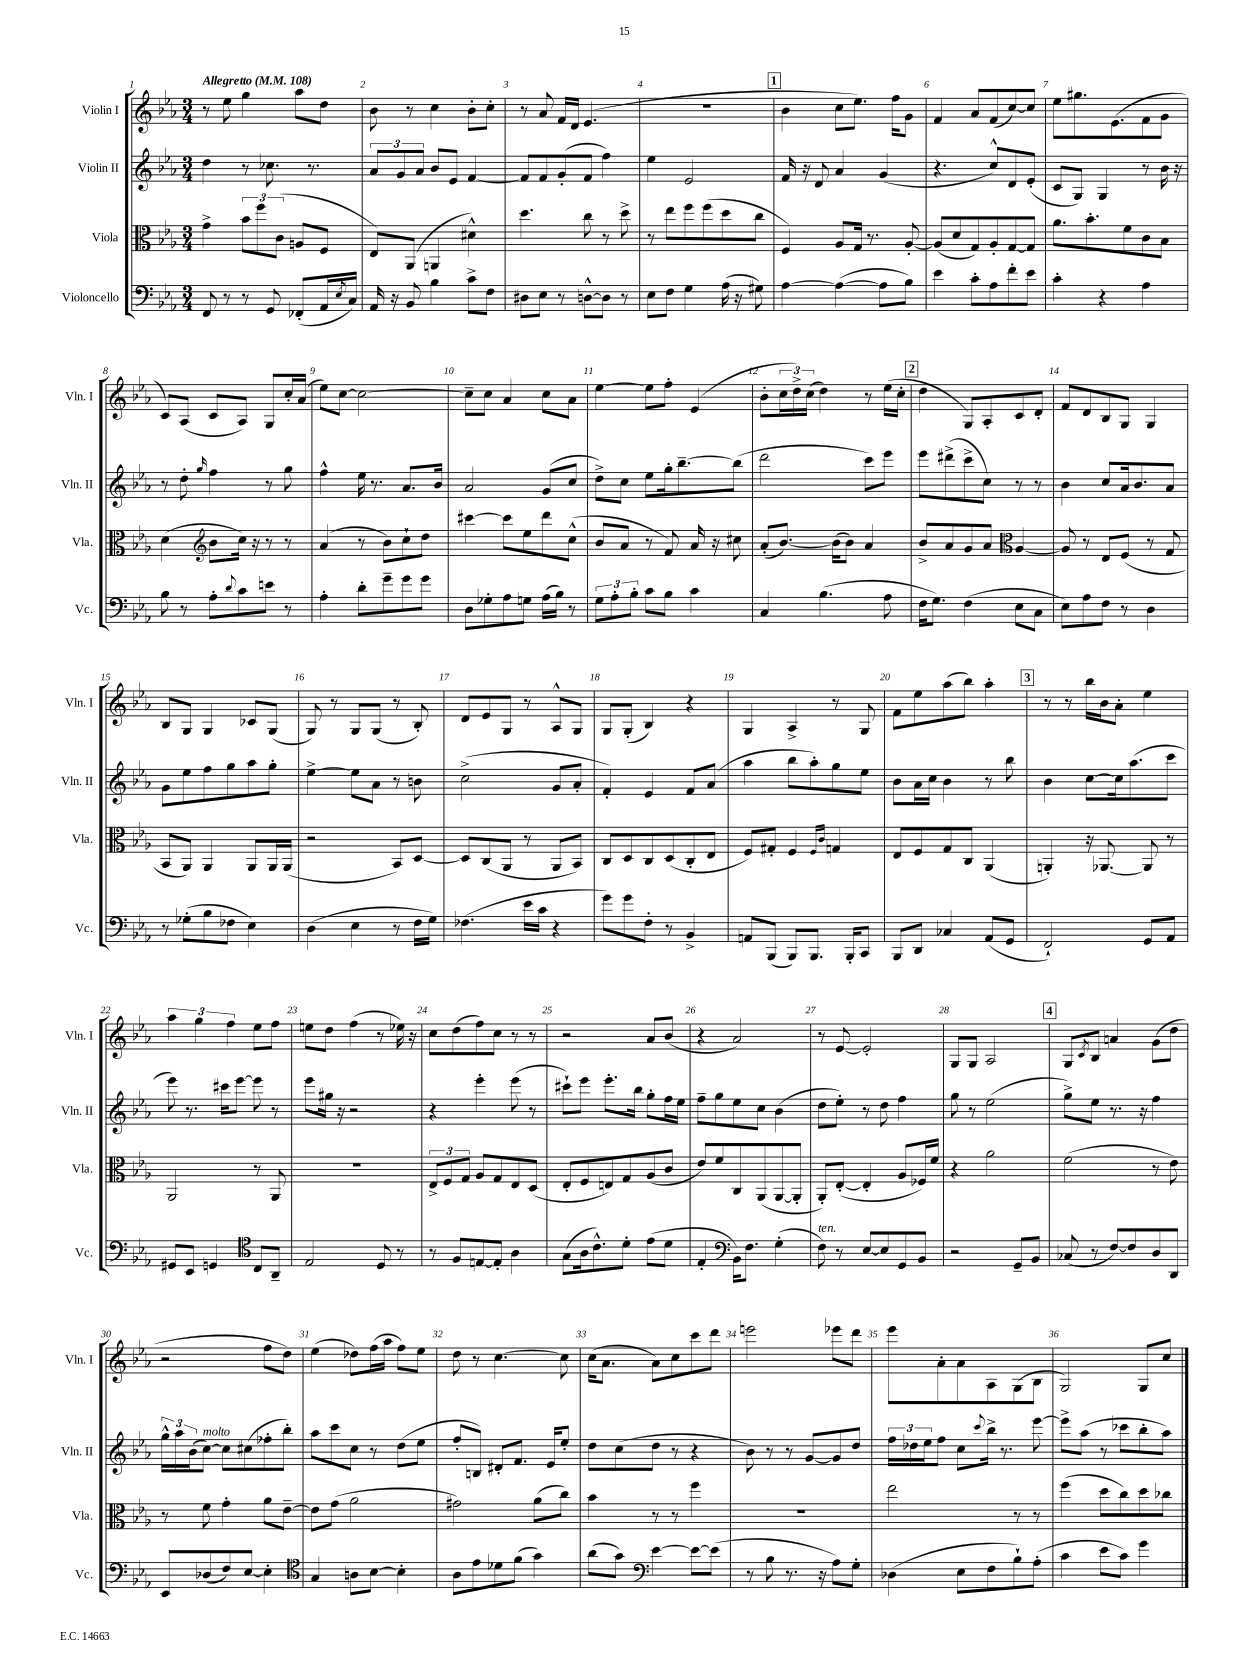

**kern	**kern	**kern	**kern
*part4	*part3	*part2	*part1
*staff4	*staff3	*staff2	*staff1
*I"Violoncello	*I"Viola	*I"Violin II	*I"Violin I
*I'Vc.	*I'Vla.	*I'Vln. II	*I'Vln. I
*clefF4	*clefC3	*clefG2	*clefG2
*k[b-e-a-]	*k[b-e-a-]	*k[b-e-a-]	*k[b-e-a-]
*M3/4	*M3/4	*M3/4	*M3/4
*MM108	*MM108	*MM108	*MM108
=1	=1	=1	=1
!	!	!	!LO:TX:a:B:t=Allegretto
8FF/	4g^\	4dd\	8r
8r	.	.	8ee-\
8r	12b-\L	8r	4gg\
.	12ff\	.	.
8GG/	.	8.cc-X\	.
.	(12c\J	.	.
(8FF-X'/L	8An/L	.	8aa-\L
.	.	8.r	.
16AA-/L	8F/J	.	8dd\J
8qE-/	.	.	.
16C/JJ)	.	.	.
=2	=2	=2	=2
16AA-/	8E-/L)	12a-/L	8b-\
16r	.	.	.
.	.	12g/	.
8BB-/	(8AA-/J	.	8r
.	.	12a-/J	.
4B-\	4AAn/	8b-/L	4cc\
.	.	8e-/J	.
8c^\L	4d#X^^\)	[4f/	8b-'\L
8F\J	.	.	8cc'\J
=3	=3	=3	=3
8D#X\L	4.dd\	8f/L]	8r
8E-\J	.	8f/	8a-/
8r	.	(8g'/	16f/LL
.	.	.	16d/JJ
[8Dn^^\L	8cc\	8f/J	(4.e-/
8D\J]	8r	4ff\)	.
8r	8dd^\	.	.
=4	=4	=4	=4
8E-\L	8r	4ee-\	2.r
8F\J	8ee-\L	.	.
4G\	8ff\	2e-/	.
.	(8ff\	.	.
(16A-\	8dd\	.	.
16r	.	.	.
8G#X\)	8cc\J	.	.
!!LO:REH:place=s1:t=1
=5	=5	=5	=5
[4A-\	4F/)	16f/	4b-\
.	.	16r	.
.	.	8d/	.
(4A-\_	8A-/L	4a-/	8cc\L
.	16G/Jk	.	8.ee-\J)
.	8.r	.	.
8A-\L]	.	(4g/	.
.	.	.	16ff\KL
8B-\J)	[8A-'/	.	8g\J
=6	=6	=6	=6
4e-\	(8A-/L]	4.r	4f/
.	8d/	.	.
8c'\L	8G/)	.	8a-/L
8A-\	8A-'/	8cc^^/L)	(8f/
8f'\	[8G/	8d/	[8cc/)
8e-\J	8G/J]	(8e-'/J	8cc/J]
=7	=7	=7	=7
4c'\	8.a-\L	8c/L	8ee-\L
.	.	8G/J)	8.gg#X\
.	8.b-'\	.	.
4r	.	4G/	.
.	.	.	(8.e-\
.	8f\	.	.
4A-\	8c\	8r	8f\
.	8B-\J	16b-\	8g\J
.	.	16r	.
!!LO:LB:g=z
=8	=8	=8	=8
8B-\	(4d\	8r	8c/L)
8r	.	8dd'\	(8A-/J
*	*clefG2	*	*
.	.	16qqgg/	.
8A-'\L	8b-\L	4ff\	8c/L
8qqd/	.	.	.
8c\	16cc\Jk)	.	8A-/J)
.	16r	.	.
8en\J	8r	8r	8G/L
8r	8r	8gg\	16cc'/L
.	.	.	(16a-/JJ
=9	=9	=9	=9
4A-'\	(4a-/	4ff^^\	8ee-\L)
.	.	.	[8cc\J
8d'\L	8r	16ee-\	2cc\_
.	.	8.r	.
8g~\	8b-\L)	.	.
8g\	8cc`\	8.a-/L	.
8g\J	8dd\J	.	.
.	.	16b-/Jk	.
=10	=10	=10	=10
8D\L	[4ccc#X\	2a-/	8cc~\L]
8G-X'\	.	.	8cc\J
8A-\	8ccc#\L]	.	4a-/
8Gn\J	8ee-\	.	.
(16A-\LL	8ddd\	(8g/L	8cc\L
16B-\JJ)	.	.	.
8r	(8cc^^\J	8cc/J	8a-\J
=11	=11	=11	=11
12G\L	8b-/L	8dd^\L)	[4ee-\
12A-'\	.	.	.
.	8a-/J	8cc\J	.
12B-'\J	.	.	.
8c\L	8r	8ee-\L	8ee-\L]
8B-\J	8f/)	16gg'\k	8ff'\J
.	.	[8.bb-~\	.
4c\	16a-/	.	(4e-/
.	16r	.	.
.	8cc#X\	(8bb-\J]	.
=12	=12	=12	=12
4C/	(8a-'/L	2ddd\	8b-'\L
.	[8.b-/J)	.	24cc\L
.	.	.	24dd^\)
.	.	.	(24cc\JJ
(4.B-\	.	.	4dd\)
.	(16b-\KL]	.	.
.	8b-\J)	.	.
.	4a-/	8ccc\L)	8r
8A-\	.	8eee-\J	(16ee-\LL
.	.	.	16cc'\JJ
!!LO:REH:place=s1:t=2
=13	=13	=13	=13
16F\KL	8b-^/L	8eee-\L	4dd\
8.G\J)	.	.	.
.	8a-/	(8ddd#X^\	.
(4F\	8g/	8ccc^\	8G/L)
.	8a-/J	8cc\J)	8A-'/
*	*clefC3	*	*
8E-\L	[4A-/	8r	8c/
8C\J	.	8r	8d'/J
=14	=14	=14	=14
8E-\L)	8A-/]	4b-\	8f/L
8A-\	8r	.	8d/
8F\J	8E-/L	8cc/L	8B-/
8r	(8F/J	16a-/k	8G/J
.	.	8.b-/	.
4D\	8r	.	4G/
.	8G/	8a-/J	.
!!LO:LB:g=z
=15	=15	=15	=15
8r	8BB-/L	8g\L	8B-/L
(8G-X'\L	8AA-/J)	8ee-\	8G/J
8B-\	4AA-/	8ff\	4G/
8F-X\J	.	8gg\	.
4E-\)	8AA-/L	8aa-\	8c-X/L
.	16AA-/L	8gg'\J	(8G/J
.	(16AA-/JJ	.	.
=16	=16	=16	=16
(4D\	2r	[4ee-^\	8G/)
.	.	.	8r
4E-\	.	8ee-\L]	8G/L
.	.	8a-\J	(8G/J
8r	8BB-/L)	8r	8r
16F\LL	[8D/J	8bn\	8B-'/)
16G\JJ)	.	.	.
=17	=17	=17	=17
(4.F-X\	8D/L]	(2cc^\	8d/L
.	(8C/	.	8e-/
.	8AA-/J	.	8G/J
16e-\LL	8r	.	8r
16c\JJ	.	.	.
4r	8AA-/L	8g/L	8A-^^/L
.	8BB-/J)	8a-'/J	8G/J
=18	=18	=18	=18
8g\L)	8C/L	4f'/)	8G/L
8g\	8D/	.	(8G'/J
8F'\J	8C/	4e-/	4B-/)
8r	(8D/	.	.
4BB-^/	8C'/	8f/L	4r
.	8E-/J	(8a-/J	.
=19	=19	=19	=19
8AAn/L	8F/L)	4aa-\	4G/
(8BBB-/J	8G#X'/J	.	.
8BBB-/L)	4F/	8bb-\L	4A-^/
8.BBB-/J	.	8aa-'\)	.
.	16qqF/LL	.	.
.	16qqc/JJ	.	.
.	4Gn/	8gg\	8r
16BBB-'/KL	.	.	.
8CC/J	.	8ee-\J	8G/
=20	=20	=20	=20
8BBB-/L	8E-/L	8b-\L	8f\L
8DD/J	8F/	16a-\L	8ee-\
.	.	16cc\JJ	.
4C-X/	8G/	4b-\	(8aa-\
.	8C/J	.	8bb-\J)
(8AA-/L	(4AA-/	8r	4aa-'\
8GG/J	.	8bb-\	.
!!LO:REH:place=s1:t=3
=21	=21	=21	=21
2FF`/)	4AAn'/)	4b-\	8r
.	.	.	8r
.	16r	[8cc\L	16bb-\LL
.	[8.AA-X/	.	16b-\J
.	.	16cc\k]	8a-'\J
.	.	(8.aa-\	.
8GG/L	8AA-/]	.	4ee-\
8AA-/J	8r	8ccc\J	.
!!LO:LB:g=z
=22	=22	=22	=22
8GG#X/L	2AA-/	8eee-\)	6aa-\
8EE-/J	.	8.r	.
.	.	.	6gg\
4GGn/	.	.	.
.	.	16ccc#X\KL	.
.	.	.	6ff\
.	.	[8eee-\J	.
*clefC4	*	*	*
8C/L	8r	8eee-\]	8ee-\L
8AA-~/J	8AA-/	8r	8ff\J
=23	=23	=23	=23
2E-/	2.r	8eee-\L	8een\L
.	.	16gg#X\Jk	8dd\J
.	.	16r	.
.	.	2r	(4ff\
8D/	.	.	8r
8r	.	.	16ee-X\)
.	.	.	16r
=24	=24	=24	=24
8r	12E-^/L	4r	8cc\L
.	12F/	.	.
8F/L	.	.	(8dd\
.	12G/J	.	.
[8En/	8A-/L	4eee-'\	8ff\)
8E'/J]	8G/	.	8cc\J
4A-\	8E-/	(8eee-\	8r
.	(8D/J	8r	8r
=25	=25	=25	=25
(8G\L	8E-'/L	8ccc#X`\L)	2r
16A-\k	8F/	8eee-\J	.
8.c^^\)	.	.	.
.	8En/)	8.eee-'\L	.
8d'\J	8G/	.	.
.	.	16bb-\Jk	.
(8e-\L	(8A-/	8gg'\L	8a-/L
8d\J	8c/J	16ff\L	(8b-/J
.	.	16ee-\JJ	.
=26	=26	=26	=26
4E-'/	8e-/L)	8ff~\L	4r
.	8f/	8gg\	.
*clefF4	*	*	*
16BB-\KL)	8C/	8ee-\	2a-/)
8.F\J	.	.	.
.	(8AA-/	8cc\J	.
(4G'\	[8AA-/	(4b-\	.
.	8AA-'/J]	.	.
=27	=27	=27	=27
!LO:TX:a:i:t=ten.	!	!	!
8F\)	8AA-'/L)	8dd\L	8r
8r	([8E-'/J	8ee-'\J)	[8e-/
[8E-/L	4E-'/]	8r	2e-'/]
8E-/]	.	8dd\	.
8GG/	8A-/L	4ff\	.
8BB-/J	16F-X/L)	.	.
.	16f/JJ	.	.
=28	=28	=28	=28
2r	4r	8gg\	8G/L
.	.	8r	8G/J
.	2a-\	(2ee-\	2A-/
8GG~/L	.	.	.
8BB-/J	.	.	.
!!LO:REH:place=s1:t=4
=29	=29	=29	=29
(8C-X/	(2f\	8gg^\L)	8G/L
.	.	.	8qc/
8r	.	8ee-\J	8B-/J
[8F/L)	.	8.r	4an/
8F/]	.	.	.
.	.	16r	.
8D/	8r	4ff\	(8g\L
8DD/J	8e-\)	.	8dd\J
!!LO:LB:g=z
=30	=30	=30	=30
8EE-/L	8r	24gg^^\LL	2r
.	.	24aa-\	.
.	.	(24b-\J	.
!	!	!LO:TX:a:i:t=molto	!
(8D-X/	8f\	[8cc\J)	.
8F/)	4g'\	8cc\L]	.
[8E-/J	.	(8cc#X\	.
4E-'\]	8a-\L	8ff-X'\	8ff\L
.	[8e-~\J	8bb-'\J)	8dd\J)
=31	=31	=31	=31
*clefC4	*	*	*
4G/	8e-\L]	8aa-\L	(4ee-\
.	(8g\J	8ccc\	.
8An\L	2a-\	8cc\J	8dd-X\L)
[8B-\J	.	8r	(16ff\L
.	.	.	16aa-\JJ
4B-'\]	.	(8dd\L	8ff\L)
.	.	8ee-\J	8ee-\J
=32	=32	=32	=32
8A-\L	2g#X\)	8ff'/L	8dd\
8e-\	.	8Bn/J)	8r
8d-X\	.	8d#X'/L	[4.cc\
(8f\J	.	8.f/J	.
4g\)	(8a-\L	.	.
.	.	16e-/KL	.
.	8cc\J)	8ee-'/J	8cc\]
=33	=33	=33	=33
(8a-\L	4b-\	8dd\L	(16cc\KL
.	.	.	8.a-\J
8g\J)	.	(8cc\	.
*clefF4	*	*	*
[4e-\	8r	8dd\J	8a-\L)
.	8r	8r	8cc\
8e-\L_	4ff\	4r	8ccc\
(8e-\J]	.	.	8ddd\J
=34	=34	=34	=34
8r	2.r	8b-\)	2eeen\
8B-\	.	8r	.
8.r	.	8r	.
.	.	[8g/L	.
16r	.	.	.
8A-\L)	.	8g/]	8eee-X\L
8G'\J	.	8dd/J	8ddd\J
=35	=35	=35	=35
(4D-X\	2ee-\	24ff\LL	8eee-\L
.	.	24dd-X\	.
.	.	24ee-\J	.
.	.	8ff\J	8a-'\
8E-\L	.	8cc\L	8a-\
.	.	8qqccc/	.
8F\	.	16bb-^\Jk	8A-\
.	.	8.r	.
8B-`\)	8r	.	(8G\
(8A-'\J	8r	[8eee-\	8B-\J
=36	=36	=36	=36
4c\	(4ff\	8eee-^\L]	2G/)
.	.	(8aa-\J	.
8e-\L	8dd\L	8r	.
8c\J)	8cc\)	8ccc-X\L	.
4g\	8dd\	8bb-'\	8G/L
.	8cc-X\J	8aa-\J)	8cc/J
==	==	==	==
*-	*-	*-	*-
